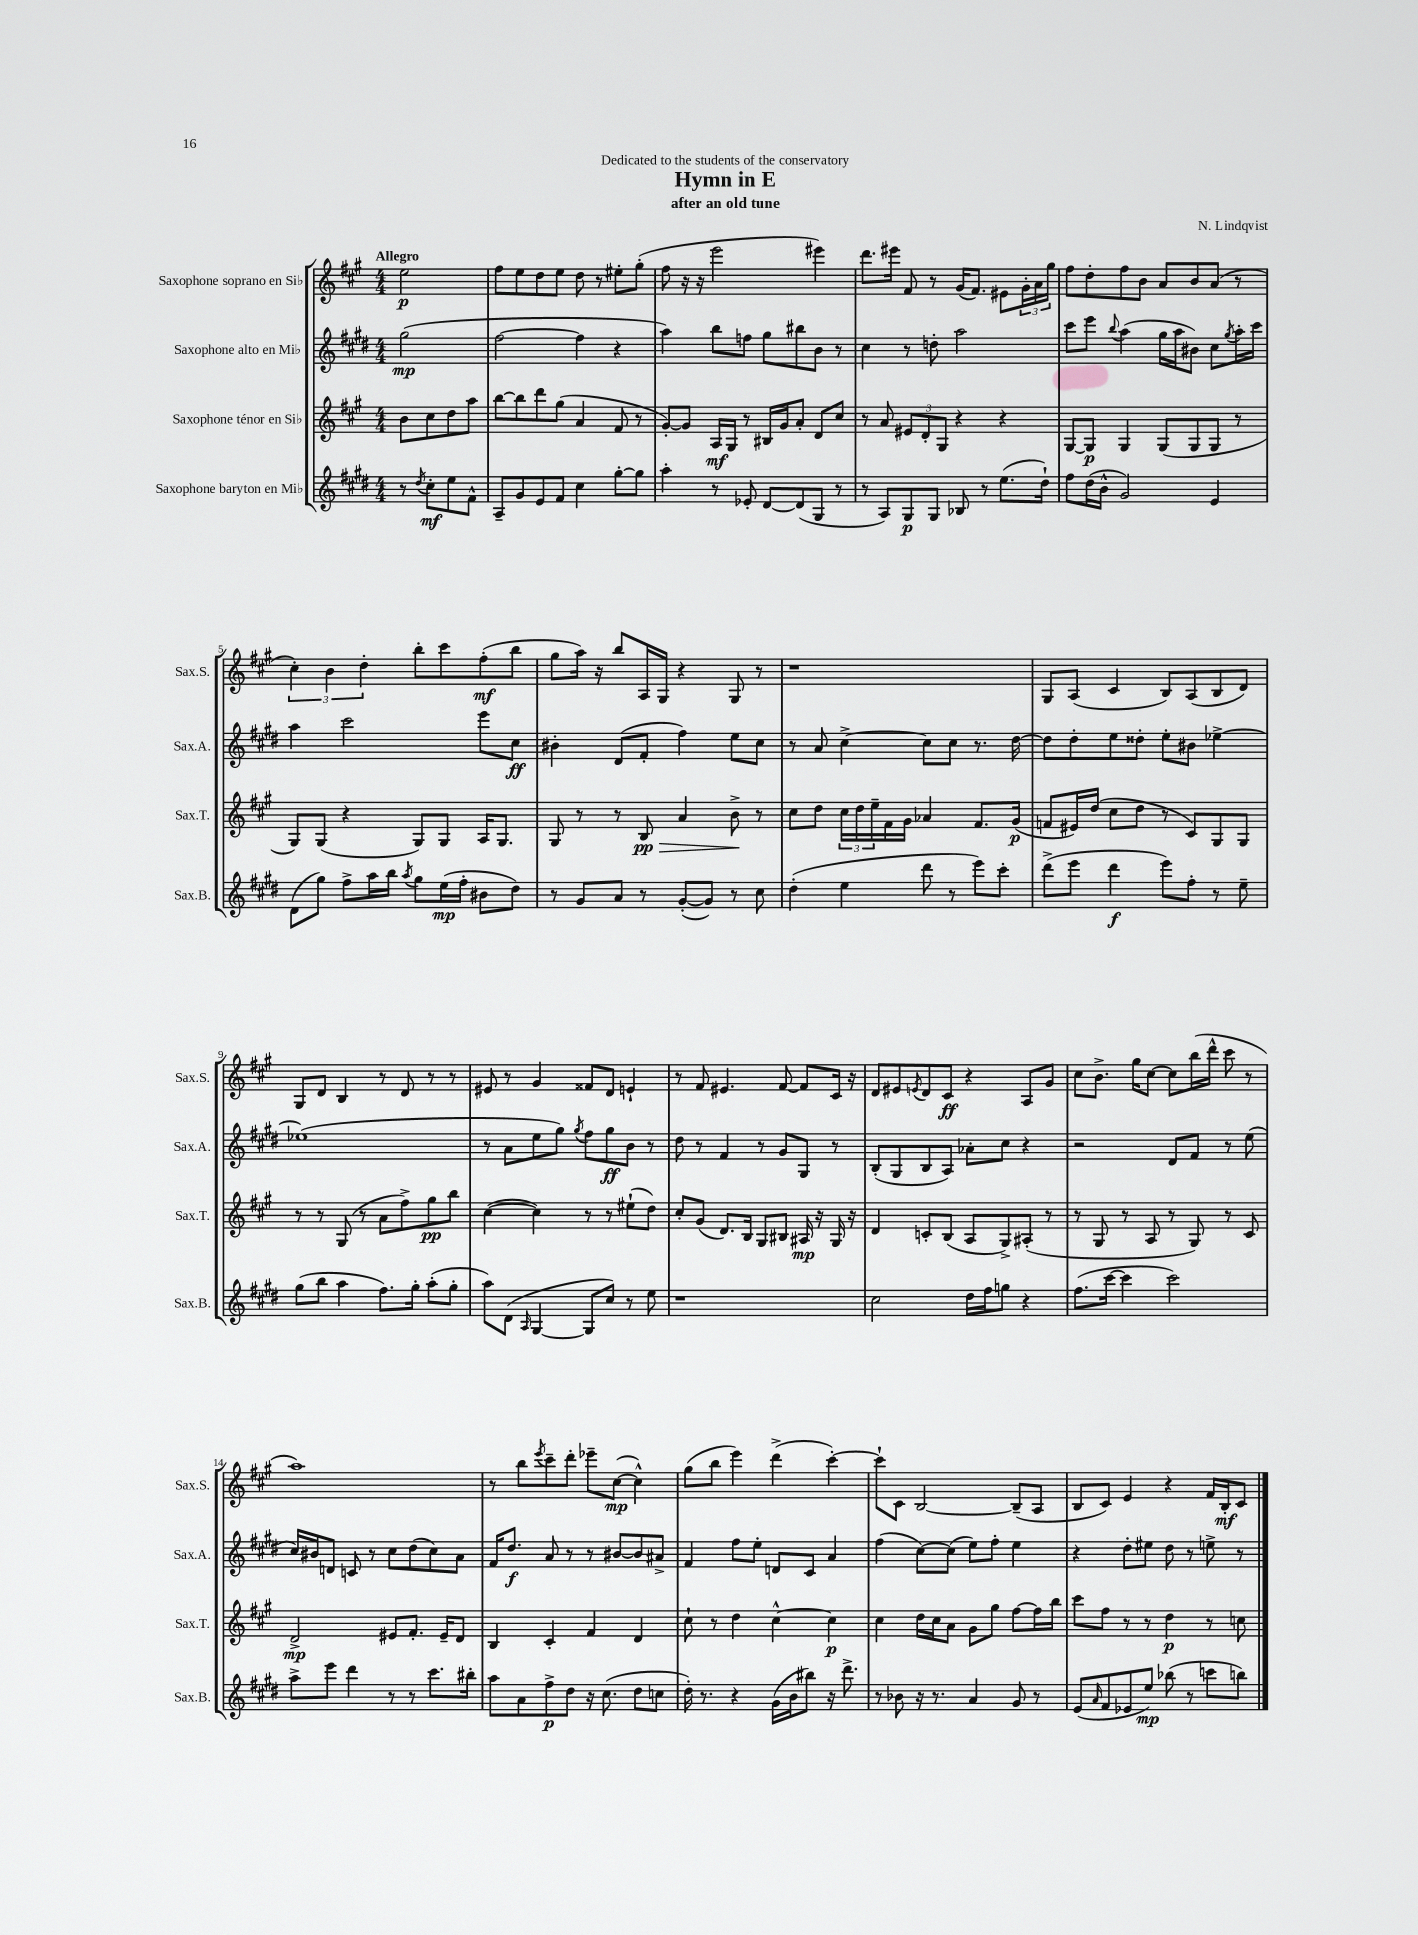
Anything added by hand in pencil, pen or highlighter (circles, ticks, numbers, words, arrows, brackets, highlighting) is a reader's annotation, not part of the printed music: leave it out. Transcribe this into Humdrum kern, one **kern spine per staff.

**kern	**dynam	**kern	**dynam	**kern	**dynam	**kern	**dynam
*part4	*part4	*part3	*part3	*part2	*part2	*part1	*part1
*staff4	*staff4	*staff3	*staff3	*staff2	*staff2	*staff1	*staff1
*I"Saxophone baryton en Mi♭	*	*I"Saxophone ténor en Si♭	*	*I"Saxophone alto en Mi♭	*	*I"Saxophone soprano en Si♭	*
*I'Sax.B.	*	*I'Sax.T.	*	*I'Sax.A.	*	*I'Sax.S.	*
*clefG2	*	*clefG2	*	*clefG2	*	*clefG2	*
*k[f#c#g#d#]	*	*k[f#c#g#]	*	*k[f#c#g#d#]	*	*k[f#c#g#]	*
*M4/4	*	*M4/4	*	*M4/4	*	*M4/4	*
=	=	=	=	=	=	=	=
!	!	!	!	!	!	!LO:TX:a:B:t=Allegro	!
8r	.	8b\L	.	(2gg#\	mp	2ee\	p
8qdd#/	.	.	.	.	.	.	.
8cc#'\L	mf	8cc#\	.	.	.	.	.
8ee\	.	8dd\	.	.	.	.	.
8f#^^\J	.	8aa\J	.	.	.	.	.
=1	=1	=1	=1	=1	=1	=1	=1
8A~/L	.	[8bb\L	.	[2ff#\	.	8ff#\L	.
8g#/	.	8bb\]	.	.	.	8ee\	.
8e/	.	8ddd\	.	.	.	8dd\	.
8f#/J	.	(8gg#\J	.	.	.	8ee\J	.
4cc#\	.	4a/	.	4ff#\]	.	8dd\	.
.	.	.	.	.	.	8r	.
[8gg#'\L	.	8f#/	.	4r	.	8ee#X'\L	.
8gg#\J]	.	8r	.	.	.	(8gg#'\J	.
=2	=2	=2	=2	=2	=2	=2	=2
4aa'\	.	[8g#'/L)	.	4aa\)	.	8ff#\	.
.	.	8g#/J]	.	.	.	16r	.
.	.	.	.	.	.	16r	.
8r	.	16A/LL	mf	8bb\L	.	2eee\	.
.	.	16G#/JJ	.	.	.	.	.
8e-X'/	.	8r	.	8ffn\J	.	.	.
[8d#/L	.	16B#X/LL	.	8gg#\L	.	.	.
.	.	16g#/J	.	.	.	.	.
(8d#/]	.	8a'/J	.	8bb#X\	.	.	.
8G#/J	.	8d/L	.	8b\J	.	4eee#X\)	.
8r	.	8cc#/J	.	8r	.	.	.
=3	=3	=3	=3	=3	=3	=3	=3
8r	.	8r	.	4cc#\	.	8.ddd\L	.
8A/L)	.	8a/	.	.	.	.	.
.	.	.	.	.	.	16eee#X\Jk	.
8G#/	p	12e#X/L	.	8r	.	8f#/	.
.	.	12d'/	.	.	.	.	.
8G#/J	.	.	.	8ddn'\	.	8r	.
.	.	12G#/J	.	.	.	.	.
8B-X/	.	4r	.	2aa\	.	(16g#/KL	.
.	.	.	.	.	.	8.f#/J)	.
8r	.	.	.	.	.	.	.
(8.ee\L	.	4r	.	.	.	8e#X\L	.
.	.	.	.	.	.	24g#'\L	.
.	.	.	.	.	.	24a\	.
16dd#`\Jk)	.	.	.	.	.	.	.
.	.	.	.	.	.	24gg#\JJ	.
=4	=4	=4	=4	=4	=4	=4	=4
8ff#\L	.	[8G#/L	.	8ccc#\L	.	8ff#\L	.
(16dd#\L	.	8G#/J]	p	8eee\J	.	8dd'\	.
16b^^\JJ	.	.	.	.	.	.	.
.	.	.	.	8qqbb/	.	.	.
2g#/)	.	4G#/	.	(4aa\	.	8ff#\	.
.	.	.	.	.	.	8b\J	.
.	.	(8G#/L	.	16gg#\LL	.	8a/L	.
.	.	.	.	16aa\J	.	.	.
.	.	8G#/	.	8b#X\J)	.	8b/	.
4e/	.	8G#/J	.	8cc#\L	.	(8a/J	.
.	.	.	.	8qgg#/	.	.	.
.	.	8r	.	16aa'\L	.	8r	.
.	.	.	.	16ccc#\JJ	.	.	.
!!LO:LB:g=z
=5	=5	=5	=5	=5	=5	=5	=5
(8d#\L	.	8G#/L)	.	4aa\	.	6cc#'\)	.
8gg#\J)	.	(8G#/J	.	.	.	.	.
.	.	.	.	.	.	6b\	.
8ff#^\L	.	4r	.	2ccc#\	.	.	.
.	.	.	.	.	.	6dd'\	.
16aa\L	.	.	.	.	.	.	.
16bb\JJ	.	.	.	.	.	.	.
8qaa/	.	.	.	.	.	.	.
8gg#\L	.	8G#/L)	.	.	.	8bb'\L	.
(16ee\L	mp	8G#/J	.	.	.	8ccc#\	.
16ff#'\JJ	.	.	.	.	.	.	.
8b#X\L	.	16A/KL	.	8eee\L	.	(8ff#'\	mf
.	.	8.G#/J	.	.	.	.	.
8dd#\J)	.	.	.	8cc#\J	ff	8bb\J	.
=6	=6	=6	=6	=6	=6	=6	=6
8r	.	8G#/	.	4b#X'\	.	8gg#\L	.
8g#/L	.	8r	.	.	.	16aa\Jk)	.
.	.	.	.	.	.	16r	.
8a/J	.	8r	.	(8d#/L	.	8bb/L	.
!	!	!	!LO:HP:b	!	!	!	!
8r	.	8B/	> pp	8f#'/J	.	16A/L	.
.	.	.	.	.	.	16G#/JJ	.
([8g#'/L	.	4a/	.	4ff#\)	.	4r	.
8g#/J])	.	.	.	.	.	.	.
8r	.	8b^\	.	8ee\L	.	8G#/	.
8cc#\	.	8r	]	8cc#\J	.	8r	.
=7	=7	=7	=7	=7	=7	=7	=7
(4dd#'\	.	8cc#\L	.	8r	.	1r	.
.	.	8dd\J	.	8a/	.	.	.
4ee\	.	24cc#\LL	.	[4cc#^\	.	.	.
.	.	24dd\	.	.	.	.	.
.	.	24ee~\	.	.	.	.	.
.	.	16f#\	.	.	.	.	.
.	.	16g#\JJ	.	.	.	.	.
8ddd#\	.	4a-X/	.	8cc#\L]	.	.	.
8r	.	.	.	8cc#\J	.	.	.
8eee\L)	.	8.f#/L	.	8.r	.	.	.
8ccc#'\J	.	.	.	.	.	.	.
.	.	(16g#/Jk	p	[16dd#\	.	.	.
=8	=8	=8	=8	=8	=8	=8	=8
(8ddd#^\L	.	8fn/L	.	8dd#\L]	.	8G#/L	.
8eee\J	.	16e#X/L)	.	8dd#'\	.	(8A/J	.
.	.	(16dd/JJ	.	.	.	.	.
4ddd#\	f	8cc#\L	.	8ee\	.	4c#/	.
.	.	8dd\J	.	8dd##X'\J	.	.	.
8eee\L)	.	8r	.	8ee'\L	.	8B/L)	.
8ff#'\J	.	8c#/L)	.	8b#X\J	.	(8A/	.
8r	.	8G#/	.	[4ee-X^\	.	8B/	.
8ee~\	.	8G#/J	.	.	.	8d/J)	.
!!LO:LB:g=z
=9	=9	=9	=9	=9	=9	=9	=9
(8gg#\L	.	8r	.	(1ee-X]	.	8G#/L	.
8bb\J	.	8r	.	.	.	8d/J	.
4aa\	.	(8G#/	.	.	.	4B/	.
.	.	8r	.	.	.	.	.
8.ff#\L)	.	8a\L	.	.	.	8r	.
.	.	8ff#^\)	.	.	.	8d/	.
16gg#'\Jk	.	.	.	.	.	.	.
(8aa'\L	.	8gg#\	pp	.	.	8r	.
8gg#'\J	.	8bb\J	.	.	.	8r	.
=10	=10	=10	=10	=10	=10	=10	=10
8aa\L)	.	([4cc#\	.	8r	.	8e#X/	.
(8d#\J	.	.	.	8a\L	.	8r	.
16qqA/	.	.	.	.	.	.	.
[4G#/	.	4cc#\])	.	8ee\	.	4g#/	.
.	.	.	.	8gg#\J)	.	.	.
.	.	.	.	8qgg#/	.	.	.
8G#/L]	.	8r	.	8ff#\L	.	8f##X/L	.
8cc#/J)	.	8r	.	8gg#\	ff	8d/J	.
8r	.	(8ee#X`\L	.	8b\J	.	4en`/	.
8ee\	.	8dd\J)	.	8r	.	.	.
=11	=11	=11	=11	=11	=11	=11	=11
1r	.	8cc#'/L	.	8dd#\	.	8r	.
.	.	(8g#/J	.	8r	.	8f#/	.
.	.	8.d/L)	.	4f#/	.	4.e#X/	.
.	.	16B/Jk	.	.	.	.	.
.	.	8G#/L	.	8r	.	.	.
.	.	8B#X/J	.	8g#/L	.	[8f#/	.
.	.	16A#X/	mp	8G#/J	.	8f#/L]	.
.	.	16r	.	.	.	.	.
.	.	16G#/	.	8r	.	16c#/Jk	.
.	.	16r	.	.	.	16r	.
=12	=12	=12	=12	=12	=12	=12	=12
2cc#\	.	4d/	.	(8B'/L	.	8d/L	.
.	.	.	.	8G#/	.	8e#X/	.
.	.	.	.	.	.	8qen/	.
.	.	8cn'/L	.	8B/	.	8d/	.
.	.	(8B/J	.	8A/J)	.	8c#/J	ff
16dd#\LL	.	8A/L	.	8a-X'\L	.	4r	.
16ff#\J	.	.	.	.	.	.	.
8ggn\J	.	8G#^/)	.	8cc#\J	.	.	.
4r	.	(8A#X'/J	.	4r	.	8A/L	.
.	.	8r	.	.	.	8g#/J	.
=13	=13	=13	=13	=13	=13	=13	=13
(8.ff#\L	.	8r	.	2r	.	8cc#\L	.
.	.	8G#/	.	.	.	8.b^\J	.
[16ccc#\Jk	.	.	.	.	.	.	.
4ccc#\]	.	8r	.	.	.	.	.
.	.	.	.	.	.	16gg#\KL	.
.	.	8A/	.	.	.	[8cc#\J	.
2ccc#\)	.	8r	.	8d#/L	.	8cc#\L]	.
.	.	8G#/)	.	8f#/J	.	(16bb\L	.
.	.	.	.	.	.	16ddd^^\JJ	.
.	.	8r	.	8r	.	8ccc#\	.
.	.	8c#/	.	(8ee\	.	8r	.
!!LO:LB:g=z
=14	=14	=14	=14	=14	=14	=14	=14
8aa^\L	.	2d^/	mp	16cc#/LL)	.	1aa)	.
.	.	.	.	16b#X/J	.	.	.
8eee\J	.	.	.	8dn/J	.	.	.
4ddd#\	.	.	.	8cn/	.	.	.
.	.	.	.	8r	.	.	.
8r	.	8e#X/L	.	8cc#\L	.	.	.
8r	.	8.f#'/J	.	(8dd#\	.	.	.
8.ccc#\L	.	.	.	8cc#\)	.	.	.
.	.	16e#~/KL	.	.	.	.	.
.	.	8d/J	.	8a\J	.	.	.
16bb#X'\Jk	.	.	.	.	.	.	.
=15	=15	=15	=15	=15	=15	=15	=15
8aa\L	.	4B/	.	16f#/KL	.	8r	.
.	.	.	.	8.dd#/J	f	.	.
8a\	.	.	.	.	.	8bb\L	.
.	.	.	.	.	.	8qeee/	.
8ff#^\	p	4c#'/	.	8a/	.	8ccc#~\	.
8dd#\J	.	.	.	8r	.	8ddd'\J	.
16r	.	4f#/	.	8r	.	8eee-X~\L	.
(8.cc#\	.	.	.	.	.	.	.
.	.	.	.	[8b#X/L	.	([8cc#\J	mp
8dd#\L	.	4d/	.	8b#/]	.	4cc#^^\])	.
8ccn\J	.	.	.	8a#X^/J	.	.	.
=16	=16	=16	=16	=16	=16	=16	=16
16dd#'\)	.	8cc#`\	.	4f#/	.	(8gg#\L	.
8.r	.	.	.	.	.	.	.
.	.	8r	.	.	.	8bb\J	.
4r	.	4dd\	.	8ff#\L	.	4eee\)	.
.	.	.	.	8ee'\J	.	.	.
(16g#\LL	.	[4cc#^^\	.	8dn/L	.	(4ddd^\	.
16b\J	.	.	.	.	.	.	.
8bb#X\J)	.	.	.	8c#/J	.	.	.
16r	.	4cc#\]	p	4a/	.	[4ccc#'\)	.
8.ddd#^\	.	.	.	.	.	.	.
=17	=17	=17	=17	=17	=17	=17	=17
8r	.	4cc#\	.	(4ff#\	.	8ccc#`\L]	.
8b-X\	.	.	.	.	.	8c#\J	.
16r	.	16dd\LL	.	[8cc#\L)	.	[2B/	.
8.r	.	16cc#\J	.	.	.	.	.
.	.	8a\J	.	(8cc#\J]	.	.	.
4a/	.	8g#\L	.	8ee\L)	.	.	.
.	.	8gg#\J	.	8ff#'\J	.	.	.
8g#/	.	[8ff#\L	.	4ee\	.	(8B~/L]	.
8r	.	16ff#\L]	.	.	.	8A/J	.
.	.	16bb\JJ	.	.	.	.	.
=18	=18	=18	=18	=18	=18	=18	=18
(8e/L	.	8ccc#\L	.	4r	.	8B/L	.
16qqa/	.	.	.	.	.	.	.
8f#/	.	8ff#\J	.	.	.	8c#/J)	.
8e-X/	.	8r	.	8dd#'\L	.	4e/	.
8ee/J)	mp	8r	.	8ee#X\J	.	.	.
(8bb-X\	.	4dd\	p	8dd#\	.	4r	.
8r	.	.	.	8r	.	.	.
8cccn\L	.	8r	.	8een^\	.	16f#/LL	.
.	.	.	.	.	.	16B'/J	mf
8bbn\J)	.	8ccn\	.	8r	.	8c#/J	.
==	==	==	==	==	==	==	==
*-	*-	*-	*-	*-	*-	*-	*-
